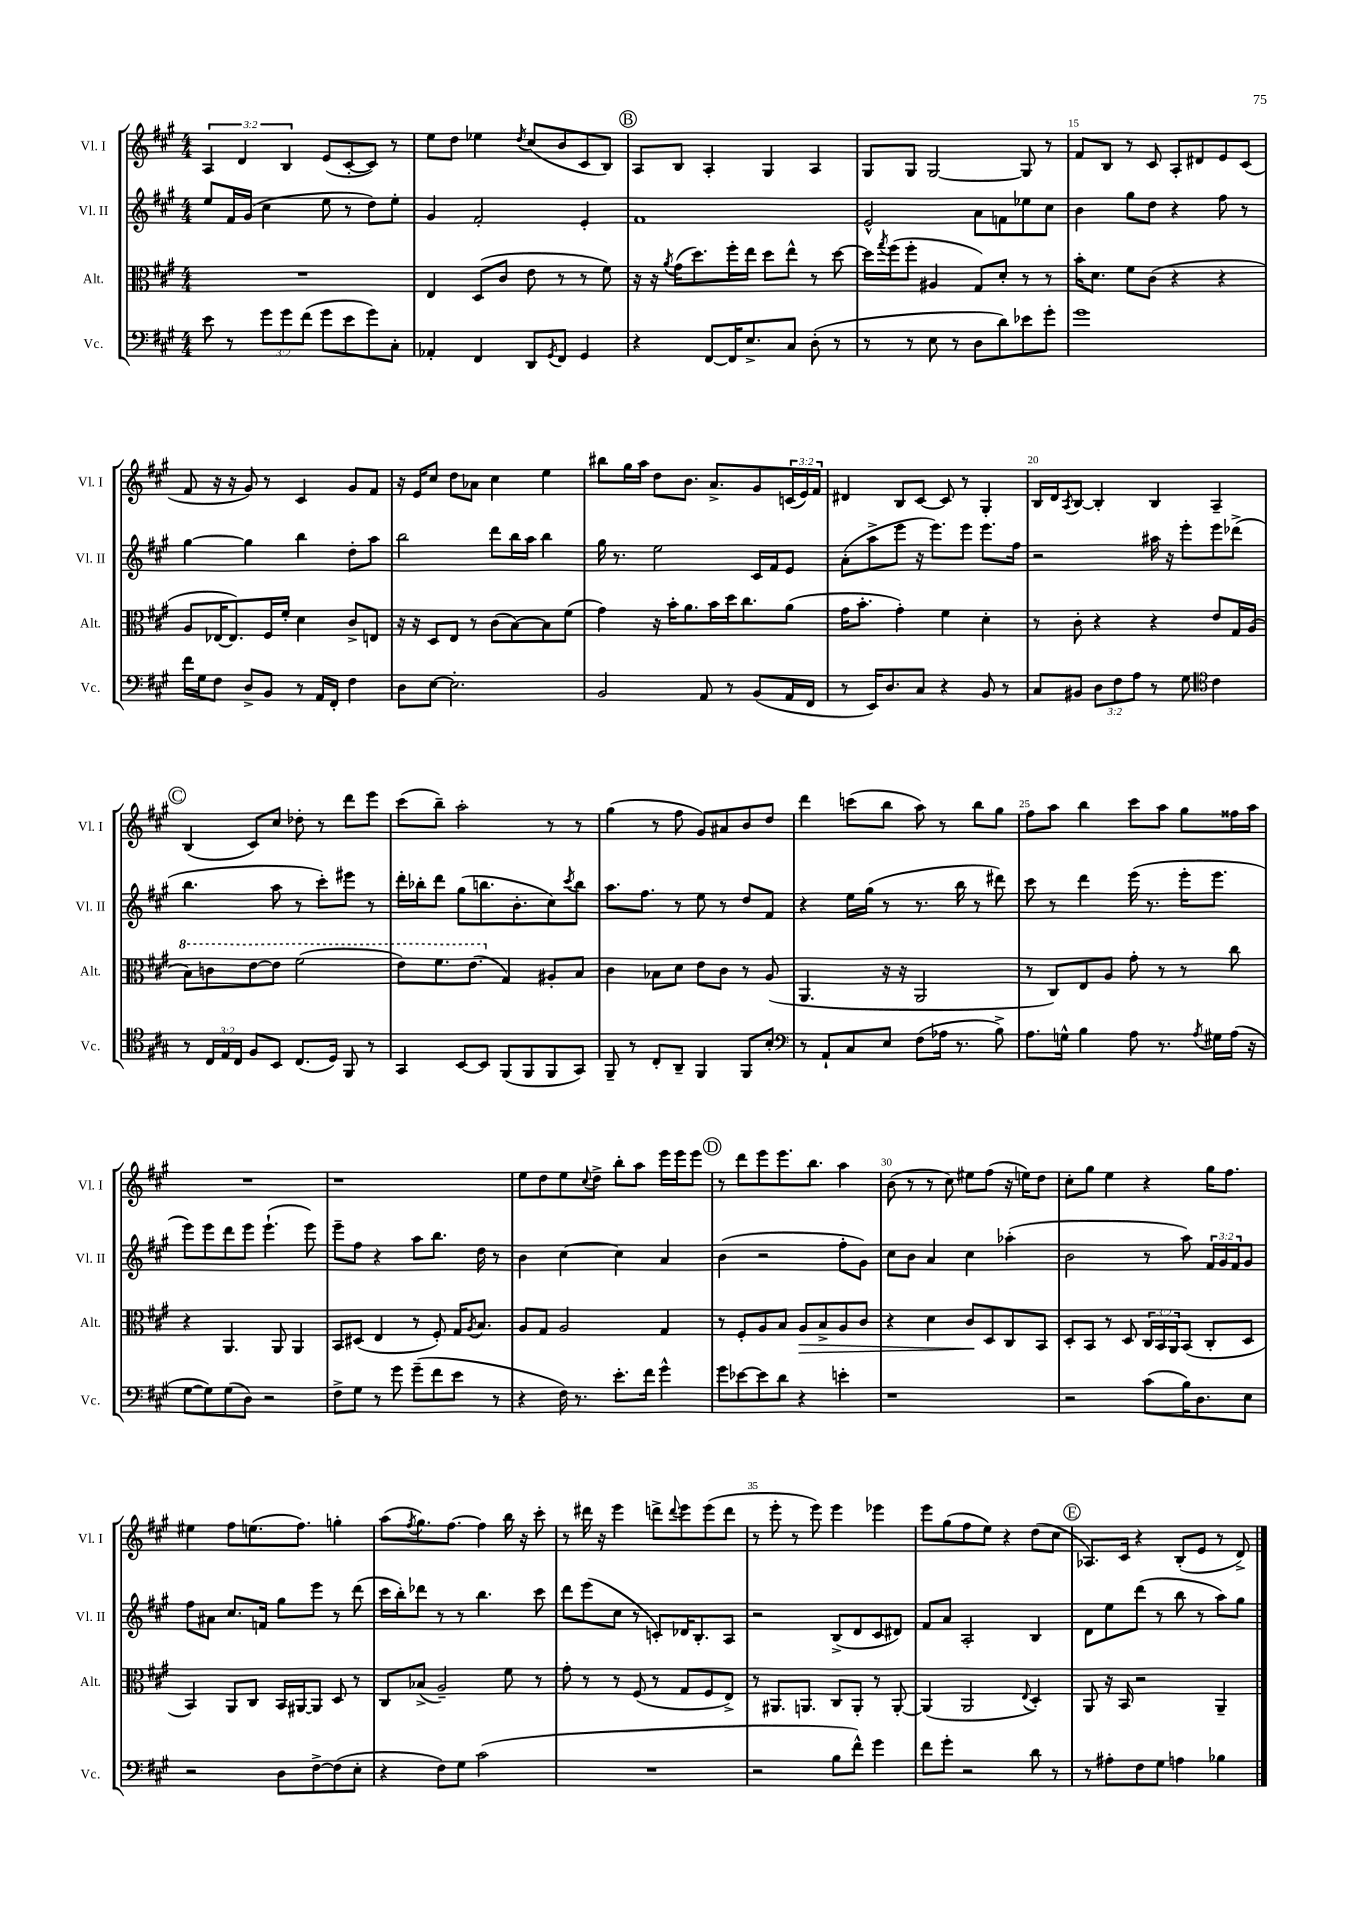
<<
\new StaffGroup <<
\new Staff = "s0" \with { instrumentName = "Vl. I" shortInstrumentName = "Vl. I" } {
    \clef treble \key a \major \numericTimeSignature \time 4/4 \override Staff.TupletNumber.text = #tuplet-number::calc-fraction-text
    \tuplet 3/2 { a4 d'4 b4 } e'8( cis'8~-. cis'8) r8 |
    e''8 d''8 ees''4 \acciaccatura { d''8 } cis''8( b'8 cis'8 b8) |
    \mark \markup { \circle "B" } a8 b8 a4-. gis4 a4 |
    gis8 gis8 gis2~ gis8 r8 |
    fis'8 b8 r8 cis'8 a8-. dis'8 e'8 cis'8( |
    fis'8 r16 r16 gis'8) r8 cis'4 gis'8 fis'8 |
    r16 e'16 cis''8 d''8 aes'8 cis''4 e''4 |
    bis''8 gis''16 a''16 d''8 b'8. a'8.-> gis'8 \tuplet 3/2 { c'16( e'16) fis'16 } |
    dis'4 b8 cis'8~ cis'8 r8 gis4-. |
    b16 d'16 \acciaccatura { a8 } b8~ b4-. b4 a4-- |
    \mark \markup { \circle "C" } b4( cis'8) cis''8 des''8-. r8 d'''8 e'''8 |
    cis'''8( b''8--) a''2-. r8 r8 |
    gis''4( r8 fis''8 gis'8) ais'8 b'8 d''8 |
    d'''4 c'''8( b''8 a''8) r8 b''8 gis''8 |
    fis''8 a''8 b''4 cis'''8 a''8 gis''8 fisis''16 a''16 |
    R1 |
    r1 |
    e''8 d''8 e''8 \appoggiatura { cis''8 } d''8-> b''8-. a''8 e'''16 e'''16 e'''8 |
    \mark \markup { \circle "D" } r8 d'''8 e'''8 e'''8. b''8. a''4 |
    b'8( r8 r8 cis''8) eis''8 fis''8( r16 e''16) d''8 |
    cis''8-. gis''8 e''4 r4 gis''16 fis''8. |
    eis''4 fis''8 e''8.( fis''8.) g''4-. |
    a''8( \acciaccatura { fis''8 } gis''8.) fis''8.~ fis''4 b''16 r16 cis'''8-. |
    r8 dis'''16 r16 e'''4 d'''8-> \appoggiatura { d'''8 } e'''8 e'''8( d'''8 |
    r8 e'''8-. r8 e'''8) e'''4 ees'''4 |
    e'''8 gis''8( fis''8 e''8) r4 d''8( cis''8 |
    \mark \markup { \circle "E" } aes8.) cis'16 r4 b8-.( e'8 r8 d'8->) \bar "|." |
}
\new Staff = "s1" \with { instrumentName = "Vl. II" shortInstrumentName = "Vl. II" } {
    \clef treble \key a \major \numericTimeSignature \time 4/4 \override Staff.TupletNumber.text = #tuplet-number::calc-fraction-text
    e''8 fis'16 gis'16( cis''4 e''8 r8 d''8) e''8-. |
    gis'4 fis'2-. e'4-. |
    \mark \markup { \circle "B" } fis'1 |
    e'2-^ a'8 f'8 ees''8 cis''8 |
    b'4 gis''8 d''8 r4 fis''8 r8 |
    gis''4~ gis''4 b''4 d''8-. a''8 |
    b''2 d'''8 b''16 a''16 b''4 |
    gis''16 r8. e''2 cis'16 fis'16 e'8 |
    a'8-.( a''8-> e'''8 r16 e'''8.) e'''8 e'''8. fis''16 |
    r2 ais''16 r16 e'''8-. e'''8 des'''8->( |
    \mark \markup { \circle "C" } b''4. a''8 r8 cis'''8-.) eis'''8 r8 |
    d'''16-. bes''16-. d'''8 gis''8( b''8. b'8.-. cis''8) \acciaccatura { cis'''8 } b''8 |
    a''8. fis''8. r8 e''8 r8 d''8 fis'8 |
    r4 e''16 gis''16( r8 r8. b''16 r8 dis'''8) |
    cis'''8 r8 d'''4 e'''16( r8. e'''16-. e'''8. |
    e'''8) e'''8 d'''8 e'''8 e'''4.-!( e'''8) |
    e'''8-- fis''8 r4 a''8 b''8. d''16 r8 |
    b'4 cis''4~ cis''4 a'4 |
    \mark \markup { \circle "D" } b'4( r2 fis''8-. gis'8) |
    cis''8 b'8 a'4 cis''4 aes''4-.( |
    b'2 r8 a''8) \tuplet 3/2 { fis'16 gis'16 fis'16 } gis'8 |
    fis''8 ais'8 cis''8. f'16 gis''8 e'''8 r8 d'''8( |
    cis'''16 b''16-.) des'''8 r8 r8 b''4. cis'''8 |
    d'''8 e'''8( cis''8 r8 c'8-.) des'16 b8.-. a8 |
    r2 b8->( d'8 cis'8 dis'8) |
    fis'8 a'8 a2-. b4 |
    \mark \markup { \circle "E" } d'8 e''8 d'''8( r8 b''8 r8 a''8) gis''8 \bar "|." |
}
\new Staff = "s2" \with { instrumentName = "Alt." shortInstrumentName = "Alt." } {
    \clef alto \key a \major \numericTimeSignature \time 4/4 \override Staff.TupletNumber.text = #tuplet-number::calc-fraction-text
    R1 |
    e4 d8( cis'8 e'8 r8 r8 fis'8) |
    \mark \markup { \circle "B" } r16 r16 \acciaccatura { a'8 } gis'16( d''8.) fis''16-. e''16 d''8 e''8-^ r8 d''8~ |
    d''16 \acciaccatura { gis''8 } fis''16( fis''8-. ais4 gis8) d'8-. r8 r8 |
    b'16-. d'8. fis'8 cis'8( r4 r4 |
    a8 ees16~ ees8.) fis16 fis'16-. d'4 cis'8-> e8 |
    r16 r16 d8 e8 r8 cis'8( b8~) b8 fis'8( |
    gis'4) r16 b'16-. a'8. b'16 d''16 cis''8. a'8( |
    gis'16 b'8.-. gis'4-.) fis'4 d'4-. |
    r8 cis'8-. r4 r4 e'8 gis16 a16( |
    \mark \markup { \circle "C" } \ottava #1 b'8) c''8 e''8~ e''8 fis''2( |
    e''8) fis''8. e''8.( \ottava #0 gis4) ais8-. b8 |
    cis'4 bes8 d'8 e'8 cis'8 r8 a8( |
    a,4. r16 r16 a,2 |
    r8 cis8) e8 a8 gis'8-. r8 r8 cis''8 |
    r4 a,4. a,8 a,4 |
    b,8 dis8( e4 r8 fis8-.) gis16 \acciaccatura { a8 } b8. |
    a8 gis8 a2 gis4 |
    \mark \markup { \circle "D" } r8 fis8-. a8 b8 a8\> b8-> a8 cis'8 |
    r4 d'4 cis'8\! d8 cis8 b,8 |
    d8-. b,8 r8 d8 \tuplet 3/2 { cis16 b,16 a,16 } b,8( cis8-. d8 |
    b,4) a,8 cis8 b,16 ais,16~ ais,8 d8 r8 |
    cis8 bes8->( a2--) fis'8 r8 |
    gis'8-. r8 r8 fis8( r8 gis8 fis8 e8->) |
    r8 ais,8. a,8. cis8 a,8-. r8 a,8~-. |
    a,4( a,2 \appoggiatura { e8 } d4-.) |
    \mark \markup { \circle "E" } a,8 r16 b,16 r2 a,4-- \bar "|." |
}
\new Staff = "s3" \with { instrumentName = "Vc." shortInstrumentName = "Vc." } {
    \clef bass \key a \major \numericTimeSignature \time 4/4 \override Staff.TupletNumber.text = #tuplet-number::calc-fraction-text
    e'8 r8 \tuplet 3/2 { gis'8 gis'8 fis'8( } gis'8 e'8 gis'8) cis8-. |
    aes,4-. fis,4 d,8 \acciaccatura { gis,8 } fis,8 gis,4 |
    \mark \markup { \circle "B" } r4 fis,8~ fis,16 e8.-> cis8 d8-.( r8 |
    r8 r8 e8 r8 d8 d'8) ees'8 gis'8-. |
    gis'1 |
    fis'16 gis16 fis8 d8-> b,8 r8 a,16 fis,16-. fis4 |
    d8 e8~ e2.-. |
    b,2 a,8 r8 b,8( a,16 fis,16 |
    r8 e,16) d8. cis8 r4 b,8 r8 |
    cis8 bis,8 \tuplet 3/2 { d8 fis8 a8 } r8 gis8 \clef tenor cis'4 |
    \mark \markup { \circle "C" } r8 \tuplet 3/2 { cis16 e16 cis16 } fis8 b,8 cis8.( d16) fis,8 r8 |
    gis,4 b,8~ b,8 fis,8( fis,8 fis,8 gis,8) |
    fis,8-- r8 cis8-. a,8-- fis,4 fis,8 b8-. |
    \clef bass r8 a,8-! cis8 e8 fis8( aes16 r8. b8->) |
    a8. g16-^ b4 a8 r8. \acciaccatura { a8 } gis16 a16( r16 |
    gis8~ gis8) gis8( d8) r2 |
    fis8-> gis8 r8 gis'8 gis'8--( fis'8 e'8 r8 |
    r4 fis16) r8. e'8.-. fis'16 gis'4-^ |
    \mark \markup { \circle "D" } gis'8 ees'8~ ees'8 d'8 r4 e'4-. |
    r1 |
    r2 cis'8( b16) d8. e8 |
    r2 d8 fis8~-> fis8( e8-. |
    r4 fis8) gis8 cis'2( |
    R1 |
    r2 b8 fis'8-^) gis'4 |
    fis'8 gis'8-. r2 d'8 r8 |
    \mark \markup { \circle "E" } r8 ais8-. fis8 gis8 a4 bes4 \bar "|." |
}
>>
>>
\layout { \context { \Score currentBarNumber = #11 \override BarNumber.break-visibility = ##(#f #t #t) barNumberVisibility = #(every-nth-bar-number-visible 5) } }
